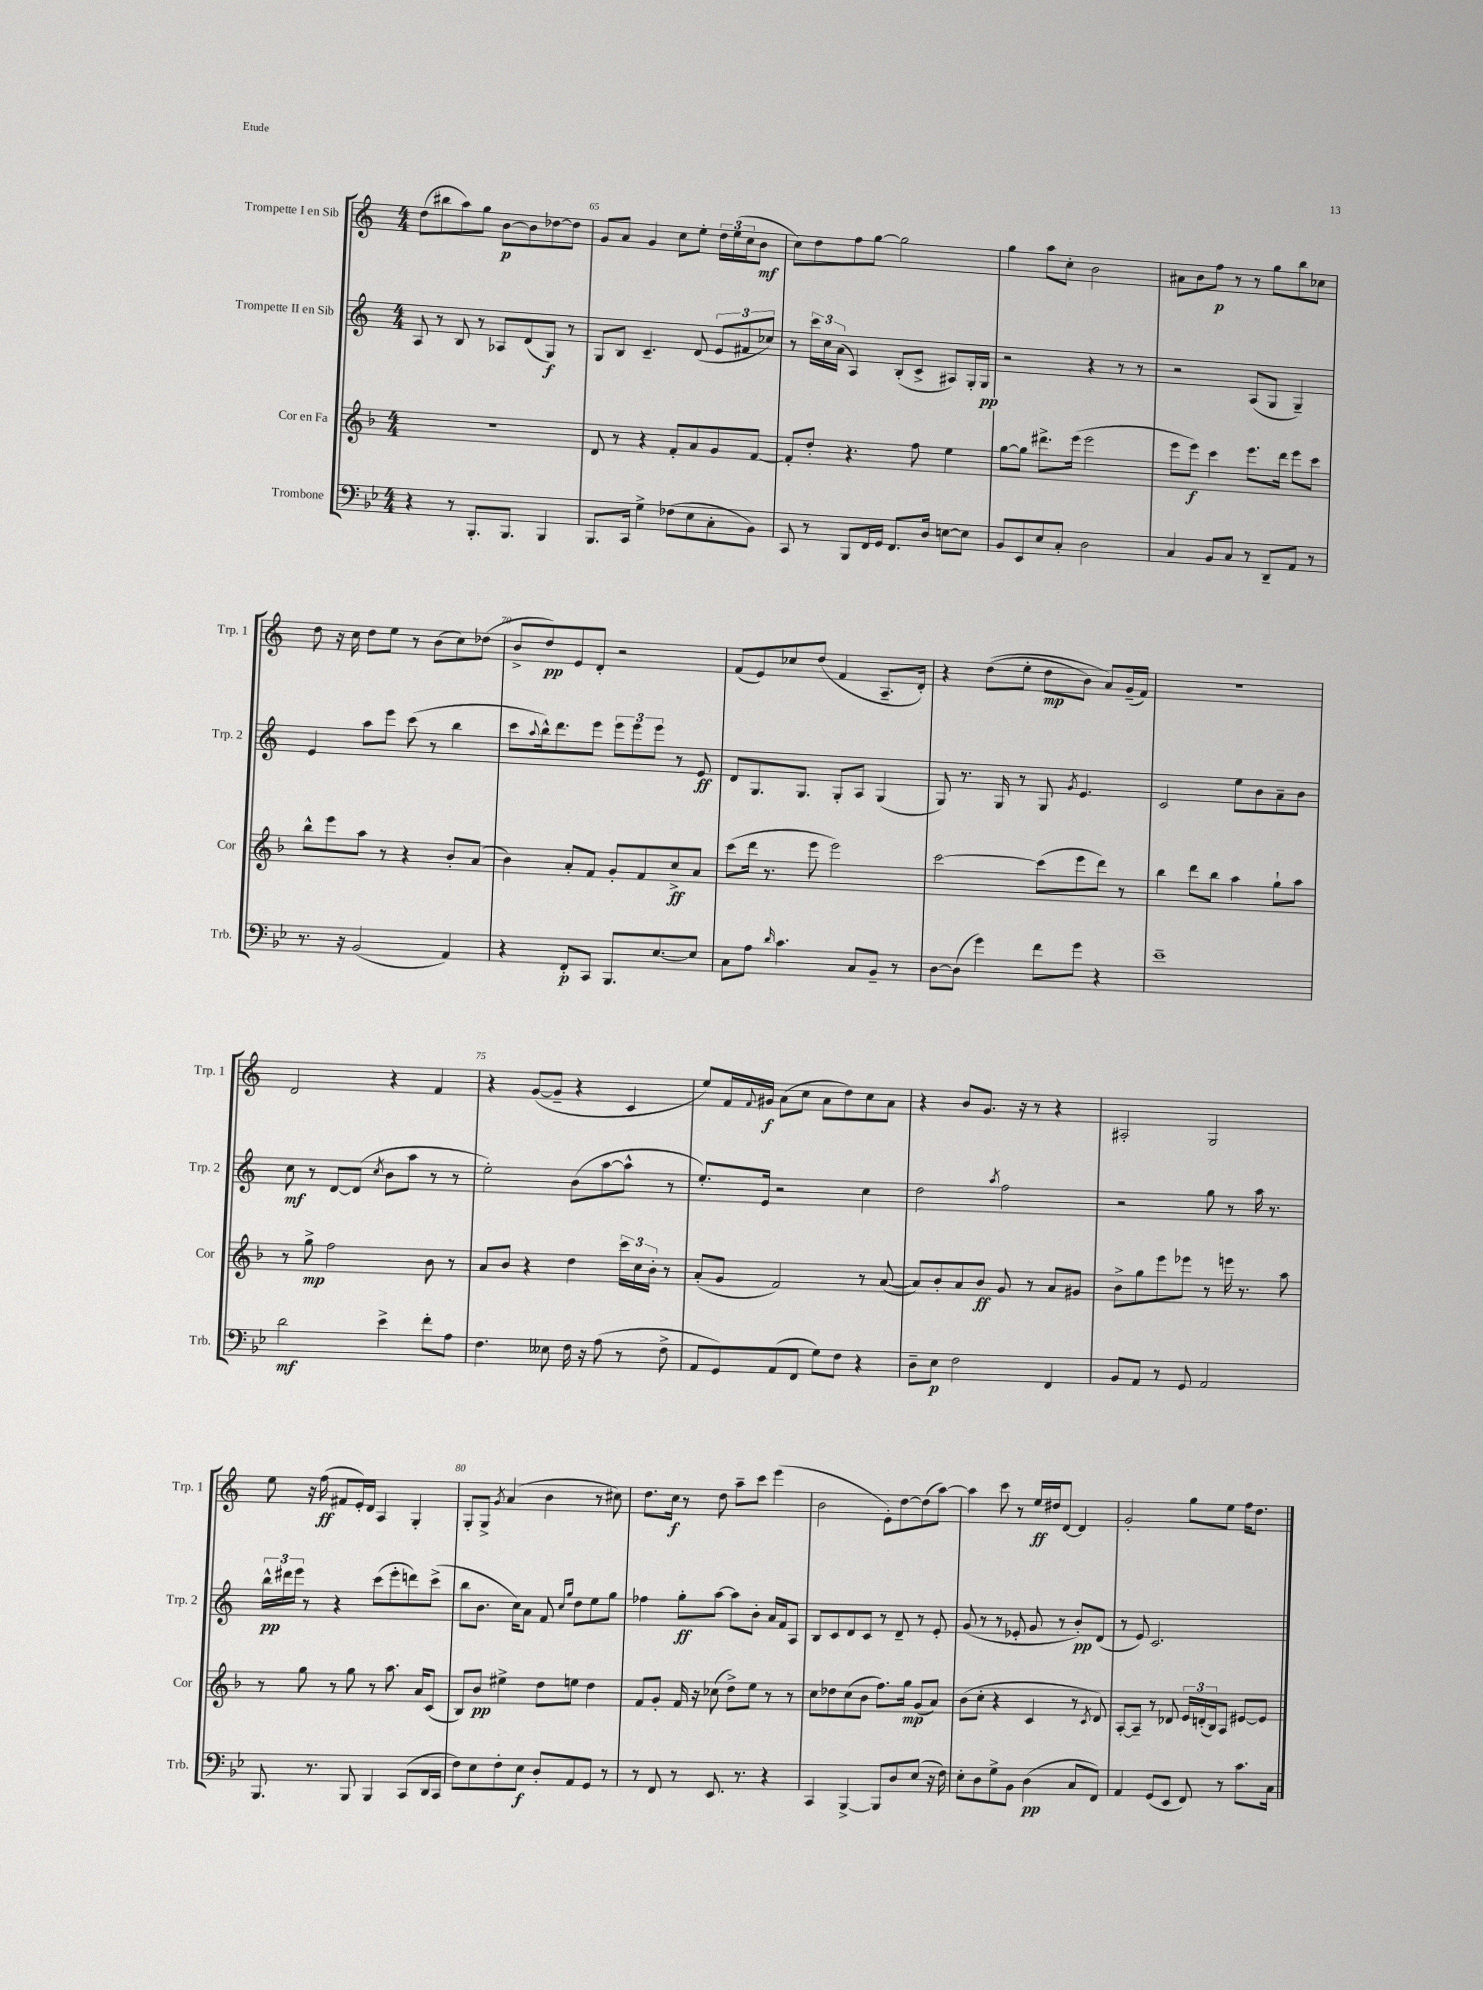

**kern	**dynam	**kern	**dynam	**kern	**dynam	**kern	**dynam
*part4	*part4	*part3	*part3	*part2	*part2	*part1	*part1
*staff4	*staff4	*staff3	*staff3	*staff2	*staff2	*staff1	*staff1
*I"Trombone	*	*I"Cor en Fa	*	*I"Trompette II en Sib	*	*I"Trompette I en Sib	*
*I'Trb.	*	*I'Cor	*	*I'Trp. 2	*	*I'Trp. 1	*
*clefF4	*	*clefG2	*	*clefG2	*	*clefG2	*
*k[b-e-]	*	*k[b-]	*	*k[]	*	*k[]	*
*M4/4	*	*M4/4	*	*M4/4	*	*M4/4	*
=64	=64	=64	=64	=64	=64	=64	=64
4r	.	1r	.	8A/	.	(8dd\L	.
.	.	.	.	8r	.	8bb#X\	.
8r	.	.	.	8B/	.	8aa\)	.
8.BBB-'/L	.	.	.	8r	.	8gg\J	.
.	.	.	.	8A-X/L	.	[8b\L	p
8.BBB-/J	.	.	.	.	.	.	.
.	.	.	.	(8d/	.	8b\]	.
4BBB-/	.	.	.	8G/J)	f	[8dd-X\	.
.	.	.	.	8r	.	8dd-\J]	.
=65	=65	=65	=65	=65	=65	=65	=65
8.BBB-/L	.	8d/	.	8G/L	.	8g/L	.
.	.	8r	.	8B/J	.	8a/J	.
16CC/Jk	.	.	.	.	.	.	.
4G^\	.	4r	.	4.c~/	.	4g/	.
(8F-X\L	.	8f'/L	.	.	.	8cc\L	.
8E-\	.	8a/	.	(8d/	.	8ee'\J	.
8C'\	.	8g/	.	12e/L	.	24dd\LL	.
.	.	.	.	.	.	(24ee\	.
.	.	.	.	12f#X/	.	24cc\J	.
8BB-\J)	.	[8f/J	.	.	.	8b\J	mf
.	.	.	.	12cc-X/J)	.	.	.
=66	=66	=66	=66	=66	=66	=66	=66
8CC/	.	8f'/L]	.	8r	.	8cc\L)	.
8r	.	8dd'/J	.	24ccc\LL	.	8dd\	.
.	.	.	.	24cc\	.	.	.
.	.	.	.	(24a\JJ	.	.	.
8BBB-/L	.	4.r	.	4A/)	.	8ff\	.
16FF/L	.	.	.	.	.	[8gg\J	.
16GG/JJ	.	.	.	.	.	.	.
8.FF/L	.	.	.	(8B'/L	.	2gg\]	.
.	.	8ff\	.	8c^/J	.	.	.
16D/Jk	.	.	.	.	.	.	.
[8En\L	.	4ee\	.	8A#X/L)	.	.	.
8E\J]	.	.	.	16G'/L	.	.	.
.	.	.	.	16G/JJ	pp	.	.
=67	=67	=67	=67	=67	=67	=67	=67
8BB-/L	.	[8gg\L	.	2r	.	4gg\	.
8EE-/	.	8gg\J]	.	.	.	.	.
8E-/	.	8.ddd#X^\L	.	.	.	8aa\L	.
8C'/J	.	.	.	.	.	8cc'\J	.
.	.	(16eee\Jk	.	.	.	.	.
2D\	.	2eee\	.	4r	.	2b\	.
.	.	.	.	8r	.	.	.
.	.	.	.	8r	.	.	.
=68	=68	=68	=68	=68	=68	=68	=68
4C/	.	8eee\L	.	2r	.	8a#X\L	.
.	.	8eee\J)	f	.	.	8b\	.
8BB-/L	.	4ccc\	.	.	.	8ff\J	p
8C/J	.	.	.	.	.	8r	.
8r	.	8.eee\L	.	(8A/L	.	8r	.
8DD~/L	.	.	.	8G/J	.	8gg\L	.
.	.	16ddd\Jk	.	.	.	.	.
8AA/J	.	8eee\L	.	4G~/)	.	8bb\	.
8r	.	8ccc\J	.	.	.	8cc-X\J	.
!!LO:LB:g=z
=69	=69	=69	=69	=69	=69	=69	=69
8.r	.	8bb-^^\L	.	4e/	.	8dd\	.
.	.	8eee\	.	.	.	16r	.
16r	.	.	.	.	.	16cc\	.
(2BB-/	.	8aa\J	.	8aa\L	.	8dd\L	.
.	.	8r	.	8eee\J	.	8ee\J	.
.	.	4r	.	(8ccc\	.	8r	.
.	.	.	.	8r	.	(8b\L	.
4AA/)	.	8b-'/L	.	4bb\	.	8cc\)	.
.	.	(8a/J	.	.	.	(8dd-X\J	.
=70	=70	=70	=70	=70	=70	=70	=70
4r	.	4b-\)	.	8ccc\L	.	8b^/L	.
.	.	.	.	8qqaa/	.	.	.
.	.	.	.	16bb^^\k)	.	8dd/)	pp
.	.	.	.	8.ddd\	.	.	.
8FF'/L	p	8a'/L	.	.	.	8e/	.
8CC/J	.	8f/J	.	8eee\J	.	8d'/J	.
8.BBB-/L	.	8g'/L	.	12eee\L	.	2r	.
.	.	.	.	12eee\	.	.	.
.	.	8f/	.	.	.	.	.
.	.	.	.	12eee\J	.	.	.
[8.E-/	.	.	.	.	.	.	.
.	.	8cc^/	ff	8r	.	.	.
8E-/J]	.	8a/J	.	8e/	ff	.	.
=71	=71	=71	=71	=71	=71	=71	=71
8C\L	.	(8ccc\L	.	8d/L	.	(8f/L	.
8A\J	.	16ddd\Jk	.	8.G/	.	8e/)	.
.	.	8.r	.	.	.	.	.
16qqd/	.	.	.	.	.	.	.
4.c\	.	.	.	.	.	8cc-X/	.
.	.	.	.	8.G/J	.	.	.
.	.	8eee\	.	.	.	(8dd/J	.
.	.	2eee\)	.	8G'/L	.	4f/	.
8C/L	.	.	.	8A/J	.	.	.
8BB-~/J	.	.	.	(4G/	.	8.A~/L	.
8r	.	.	.	.	.	.	.
.	.	.	.	.	.	16d'/Jk)	.
=72	=72	=72	=72	=72	=72	=72	=72
[8D\L	.	[2ccc\	.	8G/)	.	4r	.
(8D\J]	.	.	.	8.r	.	.	.
4g\)	.	.	.	.	.	((8dd\L	.
.	.	.	.	16G/	.	.	.
.	.	.	.	8r	.	8ee'\J	.
8f\L	.	(8ccc\L]	.	8G/	.	8dd\L	mp
.	.	.	.	8qg/	.	.	.
8g\J	.	8eee\	.	4.e/	.	8b\J)	.
4r	.	8ddd\J)	.	.	.	8a/L)	.
.	.	8r	.	.	.	(16g~/L	.
.	.	.	.	.	.	16f/JJ)	.
=73	=73	=73	=73	=73	=73	=73	=73
1e-~	.	4bb-\	.	2c/	.	1r	.
.	.	8ddd\L	.	.	.	.	.
.	.	8bb-\J	.	.	.	.	.
.	.	4aa\	.	8ee\L	.	.	.
.	.	.	.	8b\	.	.	.
.	.	8gg`\L	.	8a~\	.	.	.
.	.	8aa\J	.	8b\J	.	.	.
!!LO:LB:g=z
=74	=74	=74	=74	=74	=74	=74	=74
2d\	mf	8r	.	8cc\	mf	2d/	.
.	.	8gg^\	mp	8r	.	.	.
.	.	2ff\	.	[8d/L	.	.	.
.	.	.	.	(8d/J]	.	.	.
.	.	.	.	8qcc/	.	.	.
4e-^\	.	.	.	8b\L	.	4r	.
.	.	.	.	8aa\J	.	.	.
8f'\L	.	8b-\	.	8r	.	4f/	.
8A\J	.	8r	.	8r	.	.	.
=75	=75	=75	=75	=75	=75	=75	=75
4.F\	.	8a/L	.	2ee'\)	.	4r	.
.	.	8b-/J	.	.	.	.	.
.	.	4r	.	.	.	([8g/L	.
8E--X\	.	.	.	.	.	8g~/J]	.
16F\	.	4dd\	.	(8b\L	.	4r	.
16r	.	.	.	.	.	.	.
(8A\	.	.	.	[8aa\	.	.	.
8r	.	24ccc\LL	.	8aa^^\J]	.	4c/	.
.	.	24cc\	.	.	.	.	.
.	.	24b-'\JJ	.	.	.	.	.
8F^\	.	8r	.	8r	.	.	.
=76	=76	=76	=76	=76	=76	=76	=76
8AA/L	.	(8a'/L	.	8.ee'/L)	.	8ee/L)	.
8GG/)	.	8g/J	.	.	.	16f/L	.
.	.	.	.	.	.	8qqf/	.
.	.	.	.	16e/Jk	.	16g#X/JJ	f
(8AA/	.	2f/)	.	2r	.	(8a\L	.
8FF/J	.	.	.	.	.	8cc\J	.
8G\L)	.	.	.	.	.	8a\L	.
8F\J	.	.	.	.	.	8dd\)	.
4r	.	8r	.	4cc\	.	8cc\	.
.	.	([8a/	.	.	.	8a\J	.
=77	=77	=77	=77	=77	=77	=77	=77
8D~\L	.	8a/L])	.	2dd\	.	4r	.
8E-\J	p	8b-'/	.	.	.	.	.
2F\	.	8a/	.	.	.	8b/L	.
.	.	8b-/J	ff	.	.	8.g/J	.
.	.	.	.	8qaa/	.	.	.
.	.	8g/	.	2ff\	.	.	.
.	.	.	.	.	.	16r	.
.	.	8r	.	.	.	8r	.
4FF/	.	8a/L	.	.	.	4r	.
.	.	8g#X/J	.	.	.	.	.
=78	=78	=78	=78	=78	=78	=78	=78
8BB-/L	.	8b-^\L	.	2r	.	2A#X'/	.
8AA/J	.	8gg\	.	.	.	.	.
8r	.	8eee\	.	.	.	.	.
8GG/	.	8eee-X\J	.	.	.	.	.
2AA/	.	8r	.	8gg\	.	2G/	.
.	.	16eeen\	.	8r	.	.	.
.	.	8.r	.	.	.	.	.
.	.	.	.	16aa\	.	.	.
.	.	.	.	8.r	.	.	.
.	.	8aa\	.	.	.	.	.
!!LO:LB:g=z
=79	=79	=79	=79	=79	=79	=79	=79
8.BBB-/	.	8r	.	24bb^^\LL	pp	8ee\	.
.	.	.	.	24ddd#X\	.	.	.
.	.	.	.	24eee\JJ	.	.	.
.	.	8gg\	.	8r	.	16r	.
8.r	.	.	.	.	.	(16ff\	ff
.	.	8r	.	4r	.	8f#X/L	.
8BBB-/	.	8gg\	.	.	.	16e'/L)	.
.	.	.	.	.	.	16d/JJ	.
4BBB-/	.	8r	.	(8ccc\L	.	4A/	.
.	.	8.aa\	.	8eee'\	.	.	.
(8CC/L	.	.	.	8dddn\)	.	4G'/	.
.	.	16a/KL	.	.	.	.	.
16DD/L	.	(8c/J	.	(8ccc^\J	.	.	.
16CC/JJ	.	.	.	.	.	.	.
=80	=80	=80	=80	=80	=80	=80	=80
8F\L)	.	8B-/L)	.	8bb\L	.	8G'/L	.
8E-\	.	8b-/J	pp	8.b\J	.	8G^/J	.
.	.	.	.	.	.	8qg/	.
8F'\	.	4ee#X^\	.	.	.	(4a/	.
.	.	.	.	16cc\KL)	.	.	.
8E-\J	f	.	.	8a\J	.	.	.
8D'/L	.	8dd\L	.	8f/	.	4b\	.
.	.	.	.	16qqcc/LL	.	.	.
.	.	.	.	16qqgg/JJ	.	.	.
8AA/	.	8een\J	.	8dd\L	.	.	.
8GG/J	.	4dd\	.	8ee\	.	8r	.
8r	.	.	.	8gg\J	.	8cc#X\)	.
=81	=81	=81	=81	=81	=81	=81	=81
8r	.	8f/L	.	4ff-X\	.	8.dd\L	.
8FF/	.	8g'/J	.	.	.	.	.
.	.	.	.	.	.	16cc\Jk	f
8r	.	16f/	.	8gg'\L	ff	8r	.
.	.	16r	.	.	.	.	.
8.EE-/	.	(8cc-X\	.	[8aa\J	.	8dd\	.
.	.	8dd^\L)	.	8aa\L]	.	8aa~\L	.
8.r	.	.	.	.	.	.	.
.	.	8ee\J	.	8b'\J	.	8ccc\J	.
4r	.	8r	.	16a/LL	.	(4eee\	.
.	.	.	.	16f/J	.	.	.
.	.	8r	.	8A/J	.	.	.
=82	=82	=82	=82	=82	=82	=82	=82
4CC/	.	8cc\L	.	8B/L	.	2b\	.
.	.	8dd-X\	.	8c/	.	.	.
[4BBB-^/	.	(8cc\	.	8d/	.	.	.
.	.	8b-\J	.	8c/J	.	.	.
8BBB-/L]	.	8.ff\L)	.	8r	.	8e'\L)	.
8D/	.	.	.	8d~/	.	[8dd\	.
.	.	16gg\Jk	mp	.	.	.	.
(8E-/J	.	(8g/L	.	8r	.	(8dd\]	.
16r	.	8a/J)	.	8e'/	.	[8aa\J)	.
16F\)	.	.	.	.	.	.	.
=83	=83	=83	=83	=83	=83	=83	=83
8E-'\L	.	(8b-\L	.	(8g/	.	4aa\]	.
8D\	.	8cc'\J	.	8r	.	.	.
8G^\	.	4r	.	8r	.	8ccc\	.
8BB-\J	.	.	.	8e-X'/	.	8r	.
(4D\	pp	4c/	.	8g/	.	16ee/LL	ff
.	.	.	.	.	.	16dd#X/J	.
.	.	.	.	8r	.	[8d/J	.
8C/L	.	8r	.	8b'/L)	pp	4d/]	.
.	.	8qc/	.	.	.	.	.
8FF/J)	.	8d/)	.	(8d/J	.	.	.
=84	=84	=84	=84	=84	=84	=84	=84
4AA/	.	[8A'/L	.	8r	.	2g'/	.
.	.	8A~/J]	.	8e/)	.	.	.
(8GG/L	.	8r	.	2.c/	.	.	.
8EE-/J	.	8d-X/	.	.	.	.	.
8FF/)	.	24e/LL	.	.	.	8gg\L	.
.	.	(24dn'/	.	.	.	.	.
.	.	24B-/J)	.	.	.	.	.
8r	.	8A/J	.	.	.	8ee\J	.
8.c\L	.	[8e#X/L	.	.	.	16ff\KL	.
.	.	.	.	.	.	8.dd\J	.
.	.	8e#/J]	.	.	.	.	.
16C\Jk	.	.	.	.	.	.	.
==	==	==	==	==	==	==	==
*-	*-	*-	*-	*-	*-	*-	*-
